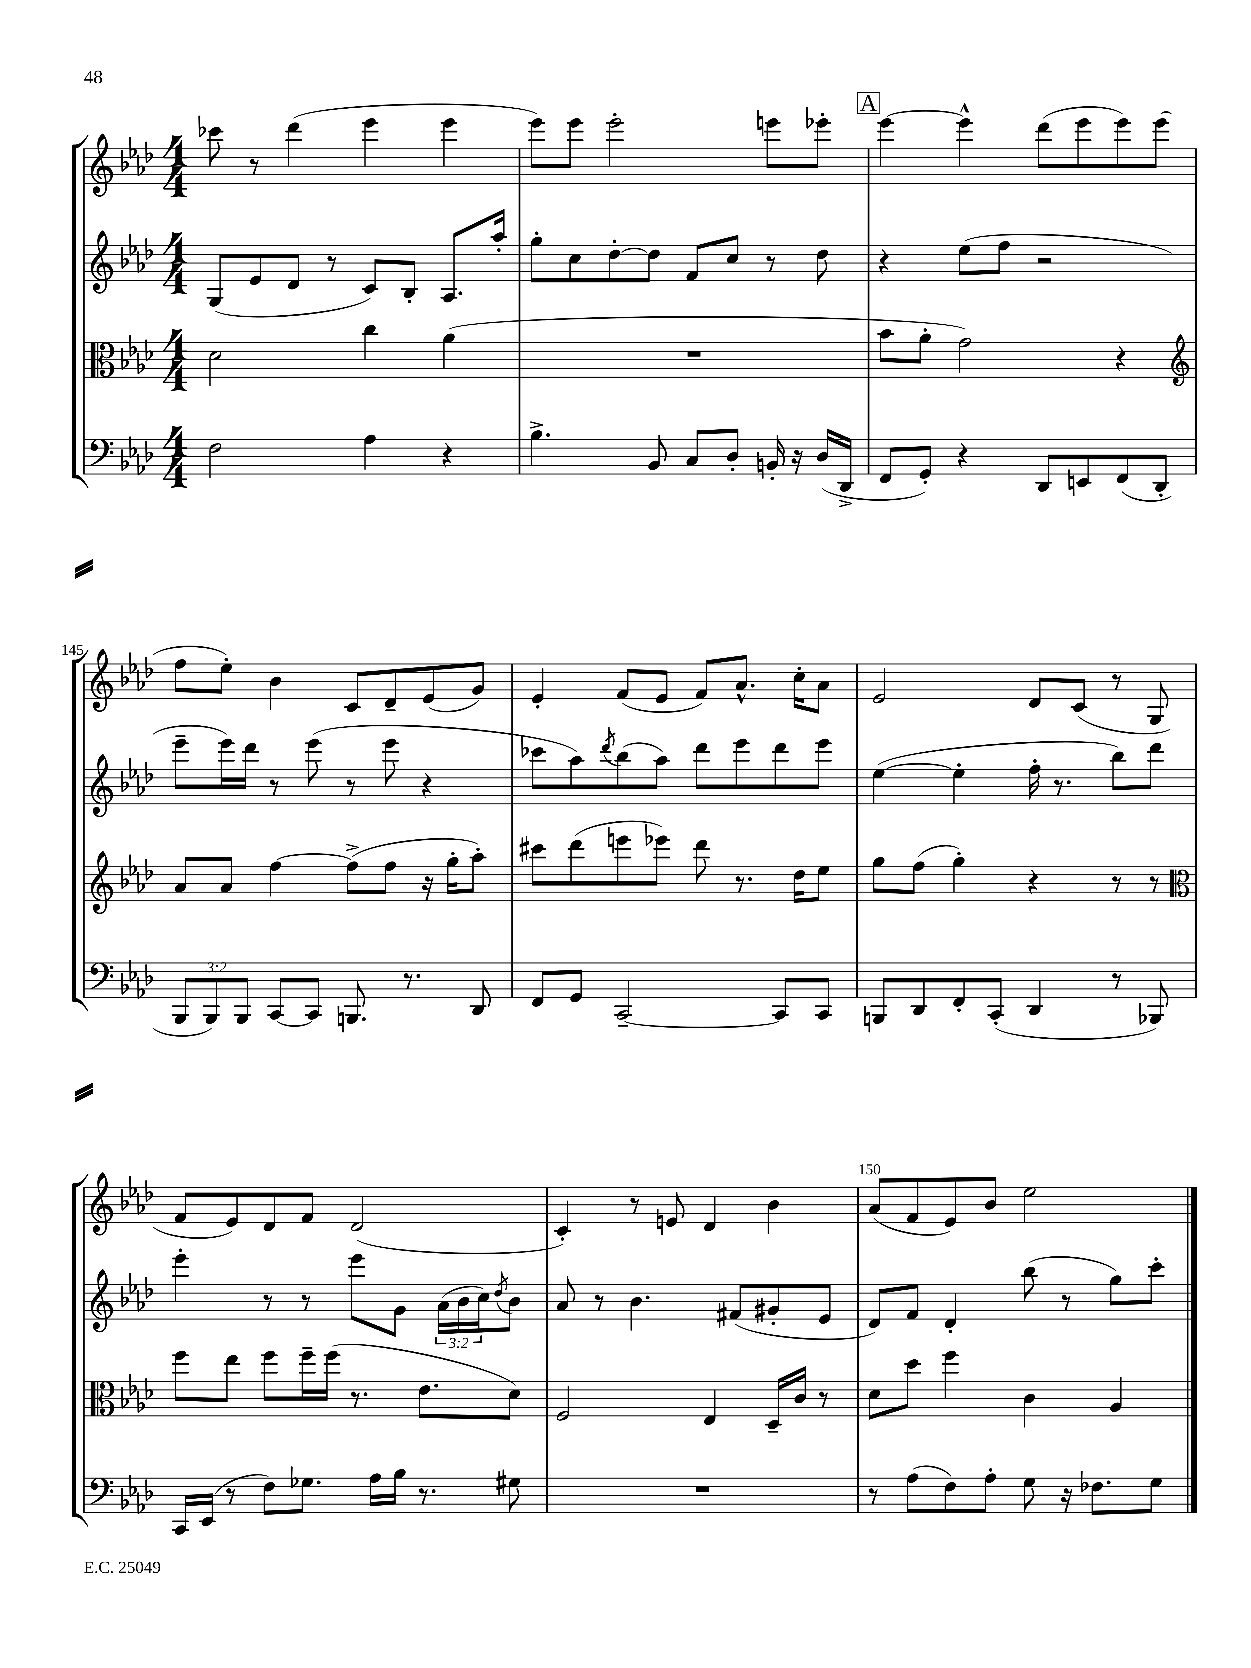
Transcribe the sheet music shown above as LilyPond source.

<<
\new StaffGroup <<
\new Staff = "s0" {
    \clef treble \key aes \major \numericTimeSignature \time 4/4
    ces'''8 r8 des'''4( ees'''4 ees'''4 |
    ees'''8) ees'''8 ees'''2-. e'''8 ees'''8-. |
    \mark \markup { \box "A" } ees'''4~ ees'''4-^ des'''8( ees'''8 ees'''8) ees'''8( |
    f''8 ees''8-.) bes'4 c'8 des'8-- ees'8( g'8) |
    ees'4-. f'8( ees'8 f'8) aes'8.-^ c''16-. aes'8 |
    ees'2 des'8 c'8( r8 g8 |
    f'8 ees'8) des'8 f'8 des'2( |
    c'4-.) r8 e'8 des'4 bes'4 |
    aes'8( f'8 ees'8) bes'8 ees''2 \bar "|." |
}
\new Staff = "s1" {
    \clef treble \key aes \major \numericTimeSignature \time 4/4 \override Staff.TupletNumber.text = #tuplet-number::calc-fraction-text
    g8( ees'8 des'8 r8 c'8) bes8-. aes8. aes''16-. |
    g''8-. c''8 des''8~-. des''8 f'8 c''8 r8 des''8 |
    \mark \markup { \box "A" } r4 ees''8( f''8 r2 |
    ees'''8-- ees'''16) des'''16 r8 ees'''8( r8 ees'''8 r4 |
    ces'''8 aes''8) \acciaccatura { des'''8 } bes''8( aes''8) des'''8 ees'''8 des'''8 ees'''8 |
    ees''4~( ees''4-. f''16-. r8. bes''8) des'''8 |
    ees'''4-. r8 r8 ees'''8 g'8 \tuplet 3/2 { aes'16( bes'16 c''16) } \acciaccatura { des''8 } bes'8 |
    aes'8 r8 bes'4. fis'8( gis'8-. ees'8 |
    des'8) f'8 des'4-. bes''8( r8 g''8) c'''8-. \bar "|." |
}
\new Staff = "s2" {
    \clef alto \key aes \major \numericTimeSignature \time 4/4
    des'2 c''4 aes'4( |
    R1 |
    \mark \markup { \box "A" } bes'8 aes'8-. g'2) r4 |
    \clef treble aes'8 aes'8 f''4~ f''8->( f''8 r16 g''16-. aes''8-.) |
    cis'''8 des'''8( e'''8 ees'''8) des'''8 r8. des''16 ees''8 |
    g''8 f''8( g''4-.) r4 r8 r8 |
    \clef alto f''8 ees''8 f''8 f''16-- f''16( r8. ees'8. des'8) |
    f2 ees4 des16-- c'16 r8 |
    des'8 des''8 f''4 c'4 aes4 \bar "|." |
}
\new Staff = "s3" {
    \clef bass \key aes \major \numericTimeSignature \time 4/4 \override Staff.TupletNumber.text = #tuplet-number::calc-fraction-text
    f2 aes4 r4 |
    bes4.-> bes,8 c8 des8-. b,16-. r16 des16( des,16-> |
    \mark \markup { \box "A" } f,8 g,8-.) r4 des,8 e,8 f,8( des,8-. |
    \tuplet 3/2 { bes,,8 bes,,8) bes,,8 } c,8~ c,8 b,,8. r8. des,8 |
    f,8 g,8 c,2~-- c,8 c,8 |
    b,,8 des,8 f,8-. c,8-.( des,4 r8 bes,,8) |
    c,16 ees,16( r8 f8) ges8. aes16 bes16 r8. gis8 |
    R1 |
    r8 aes8( f8) aes8-. g8 r16 fes8. g8 \bar "|." |
}
>>
>>
\layout { \context { \Score currentBarNumber = #142 \override BarNumber.break-visibility = ##(#f #t #t) barNumberVisibility = #(every-nth-bar-number-visible 5) } }
